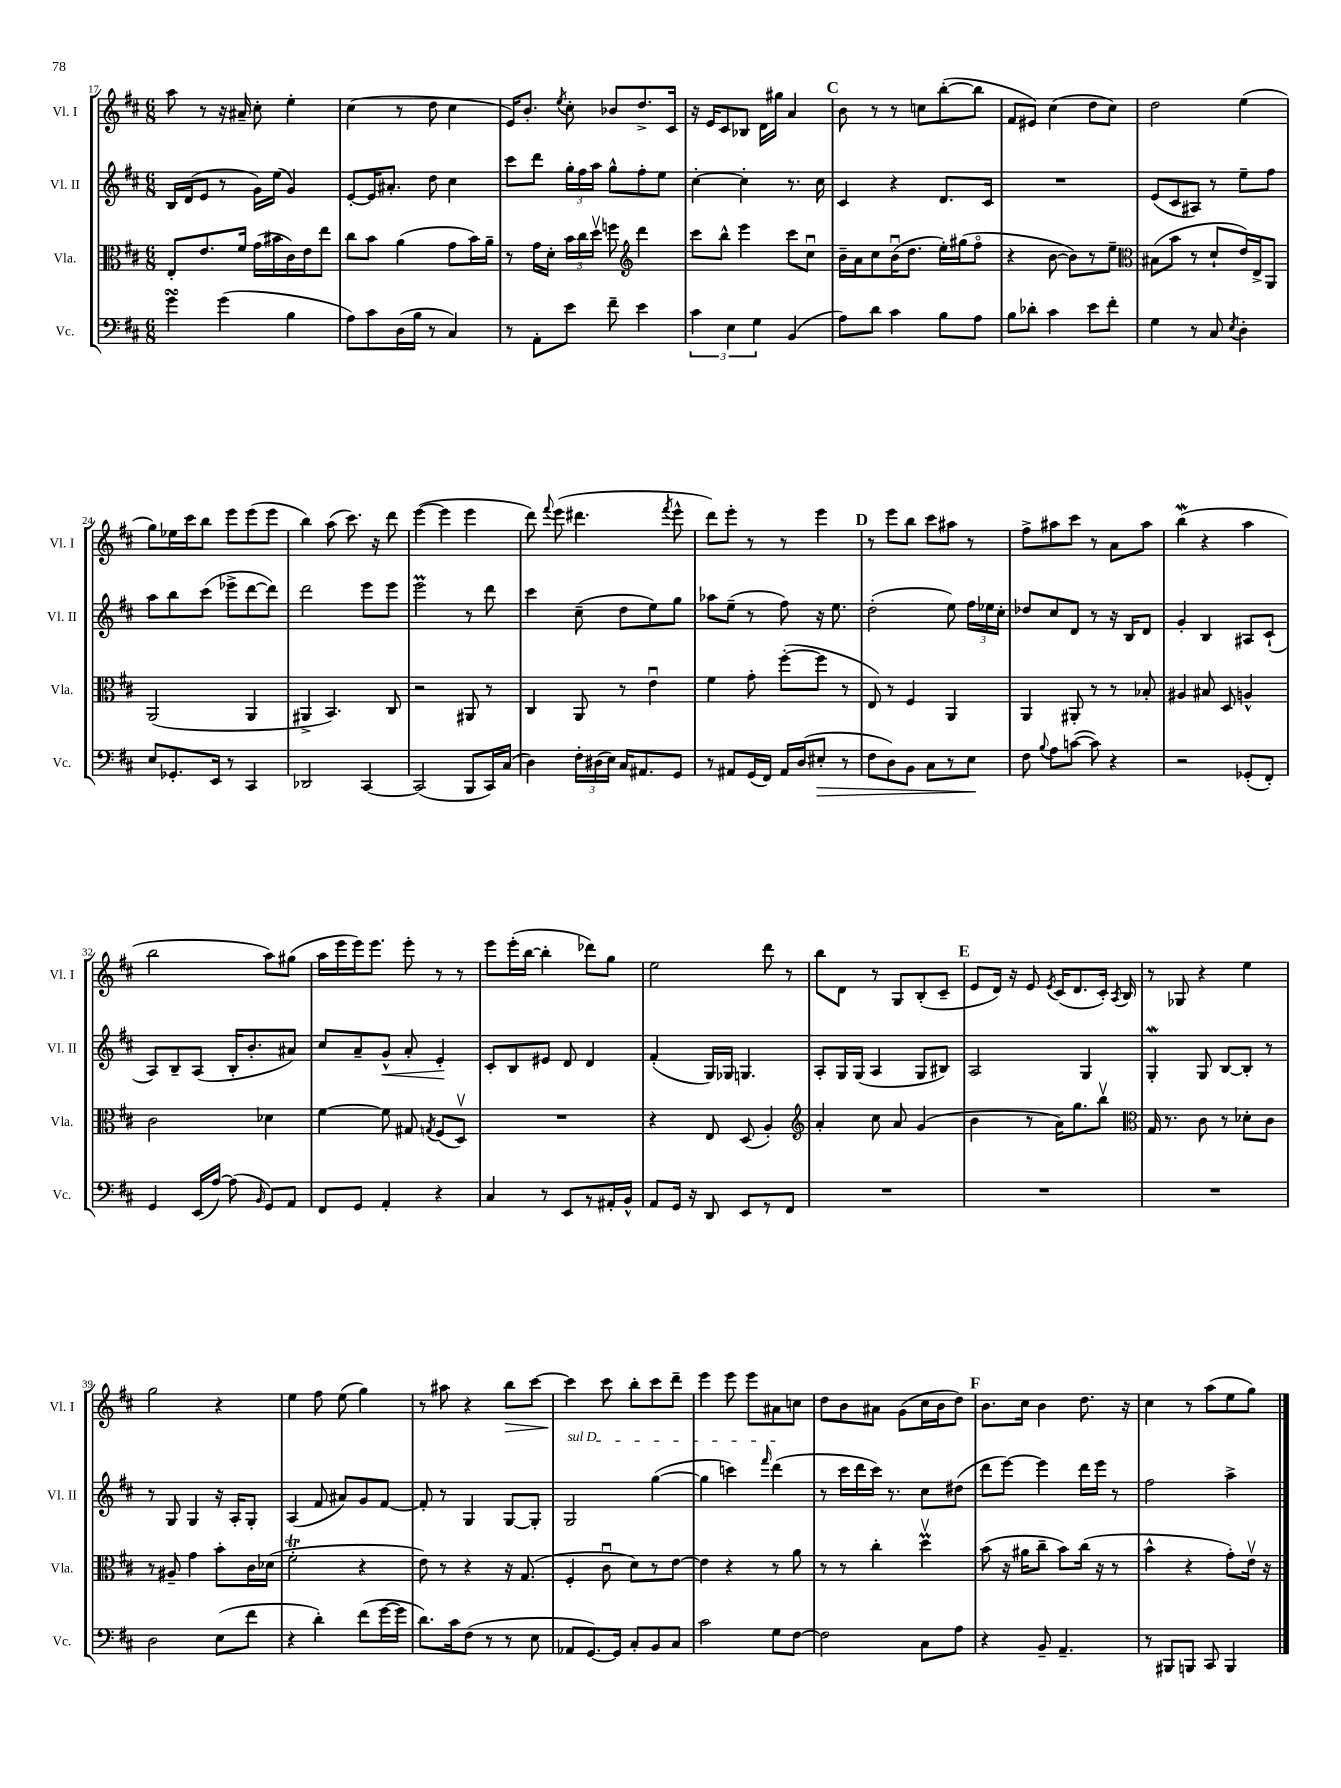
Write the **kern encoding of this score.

**kern	**kern	**kern	**kern
*staff4	*staff3	*staff2	*staff1
*clefF4	*clefC3	*clefG2	*clefG2
*k[f#c#]	*k[f#c#]	*k[f#c#]	*k[f#c#]
*M6/8	*M6/8	*M6/8	*M6/8
4g	8E'	16B	8aa
.	.	(16d	.
.	8.e	8e	8r
(4g	.	8r	16r
.	16f#	.	16a#~
.	(16g	16g)	8cc#'
.	16b#	(16ee	.
4B	16c#)	4g)	4ee'
.	16e	.	.
.	8ee	.	.
=	=	=	=
8A)	8cc#	[8e'	(4cc#
8c#	8b	16e]	.
.	.	8.a#'	.
(16D	(4a	.	8r
16B	.	.	.
8r	.	8dd	8dd
4C#)	8g	4cc#	4cc#
.	16b)	.	.
.	16a~	.	.
=	=	=	=
8r	8r	8ccc#	16e)
.	.	.	8.b'
8AA'	16g	8ddd	.
.	16d'	.	.
.	.	.	8qee
8e	24b	24gg'	8cc#'
.	24cc#	24ff#	.
.	24ddv	24aa	.
8f#~	8ff	8gg^^	8b-
*	*clefG2	*	*
4e	4ddd	8ff#'	8.dd^
.	.	8ee	.
.	.	.	16c#
=	=	=	=
6c#	8ccc#	[4cc#'	16r
.	.	.	16e
.	8bb^^	.	8c#
6E	.	.	.
.	4eee	4cc#']	8B-
6G	.	.	.
.	.	.	16d
.	.	.	16gg#
(4BB	8ccc#	8.r	4a
.	8cc#u	.	.
.	.	16cc#	.
=	=	=	=
8A)	16b~	4c#	8b
.	16a	.	.
8d	8cc#	.	8r
4c#	(16bu	4r	8r
.	8.dd	.	.
.	.	.	8cc
8B	16ee')	8.d	([8bb'
.	(16gg#	.	.
8A	8ff#o	.	8bb]
.	.	16c#	.
=	=	=	=
8B	4r	2.r	8f#
8d-'	.	.	8e#)
4c#	[8b	.	(4cc#
.	8b])	.	.
8e	8r	.	8dd
8f#'	8ee~	.	8cc#)
=	=	=	=
*	*clefC3	*	*
4G	(8B#	(8e	2dd
.	8b	8c#	.
8r	8r	8A#)	.
8C#	8d`	8r	.
8qE	.	.	.
4D'	16e)	8ee~	(4ee
.	16E^	.	.
.	8AA	8ff#	.
=	=	=	=
8E	(2AA	8aa	8gg)
8.GG-'	.	8bb	16ee-
.	.	.	16ccc#
.	.	(8ccc#	8bb
16EE	.	.	.
8r	.	8eee-^	8eee
4CC#	4AA	[8ddd	(8eee
.	.	8ddd])	8eee
=	=	=	=
2DD-	4AA#^	2ddd	4bb)
.	4.BB)	.	(8aa
.	.	.	8.ccc#)
[4CC#	.	8eee	.
.	.	.	16r
.	8C#	8eee	8ddd
=	=	=	=
(2CC#]	2r	2eee	([4eee
.	.	.	4eee]
8BBB	8AA#	8r	4eee
16CC#)	8r	8ddd	.
(16C#	.	.	.
=	=	=	=
4D)	4C#	4ccc#	8ddd)
.	.	.	8qqfff#
.	.	.	(8eee
24F#'	8AA	(8cc#~	4.ddd#
(24D#	.	.	.
24E)	.	.	.
16C#	8r	8dd	.
8.AA#	.	.	.
.	4eu	8ee)	.
.	.	.	8qfff#
8GG	.	8gg	8eee^^
=	=	=	=
8r	4f#	8aa-	8ddd)
8AA#	.	(8ee~	8eee'
(16GG	8g'	8r	8r
16FF#)	.	.	.
16AA#	([8ff#'	8ff#)	8r
(16D	.	.	.
8E#'	8ff#]	16r	4eee
.	.	8.ee	.
8r	8r	.	.
=	=	=	=
8F#	8E)	(2dd'	8r
8D)	8r	.	8eee
8BB	4F#	.	8bb
8C#	.	.	8ccc#
8r	4AA	8ee)	8aa#
8E	.	24ff#	8r
.	.	24ee-	.
.	.	24cc#'	.
=	=	=	=
8F#	4AA	8dd-	8ff#^
8qqB	.	.	.
8A	.	8cc#	8aa#
([8c	8AA#'	8d	8ccc#
8c])	8r	8r	8r
4r	8r	16r	8a
.	.	16B	.
.	8B-'	8d	8aa#
=	=	=	=
2r	4A#	4g'	(4bb
.	8B#	4B	4r
.	8D	.	.
(8GG-'	4A^^	8A#	4aa
8FF#')	.	(8c#`	.
=	=	=	=
4GG	2c#	8A)	2bb
.	.	8B~	.
(16EE	.	(8A	.
[16A)	.	.	.
(8A]	.	16B'	.
.	.	8.b'	.
16qqBB	.	.	.
8GG)	4d-	.	8aa)
8AA	.	8a#)	(8gg#
=	=	=	=
8FF#	[4f#	8cc#	16aa
.	.	.	16eee
8GG	.	8a~	16eee)
.	.	.	8.eee
4AA'	8f#]	8g^^	.
.	8G#	8a'	8eee'
.	8qG	.	.
4r	(8F#	4e'	8r
.	8Dv)	.	8r
=	=	=	=
4C#	2.r	8c#'	8eee
.	.	8B	(16eee'
.	.	.	[16bb
8r	.	8e#	4bb']
8EE	.	8d	.
8r	.	4d	8ddd-)
16AA#'	.	.	8gg
16BB^^	.	.	.
=	=	=	=
8AA	4r	(4f#'	2ee
16GG	.	.	.
16r	.	.	.
8DD	8E	16G)	.
.	.	16G-	.
8EE	(8D	4.G	.
8r	4A')	.	8ddd
8FF#	.	.	8r
=	=	=	=
*	*clefG2	*	*
2.r	4a'	8A'	8bb
.	.	16G	8d
.	.	(16G	.
.	8cc#	4A	8r
.	8a	.	8G
.	(4g	8G	(8B'
.	.	8B#)	8c#~
=	=	=	=
2.r	4b	2A	8e
.	.	.	16d)
.	.	.	16r
.	8r	.	8e
.	.	.	8qe
.	16a)	.	(16c#
.	8.gg	.	8.d
.	.	4G	.
.	8bbv	.	16c#')
.	.	.	8qA
.	.	.	16B
=	=	=	=
*	*clefC3	*	*
2.r	16G	4G'	8r
.	8.r	.	.
.	.	.	8G-
.	8c#	8G	4r
.	8r	[8B	.
.	8d-'	8B']	4ee
.	8c#	8r	.
=	=	=	=
2D	8r	8r	2gg
.	8A#~	8G	.
.	4g	4G	.
(8E	8b'	16r	4r
.	.	16A'	.
8f#	16c#	8G'	.
.	(16d-	.	.
=	=	=	=
4r	2f#'	(4A	4ee
4d')	.	8f#	8ff#
.	.	8a#)	(8ee
(8f#	4r	8g	4gg)
[16g	.	[8f#	.
16g]	.	.	.
=	=	=	=
8.d)	8e)	8f#']	8r
.	8r	8r	8aa#
16c#	.	.	.
(8F#	4r	4G	4r
8r	.	.	.
8r	16r	[8G	8bb
.	(8.G	.	.
8E	.	8G']	[8ccc#
=	=	=	=
8AA-	4F#'	2G	4ccc#]
[8.GG)	.	.	.
.	8c#u	.	8ccc#
16GG]	.	.	.
8C#'	8d)	.	8bb'
8BB	8r	([4gg	8ccc#
8C#	[8e	.	8ddd~
=	=	=	=
2c#	4e]	4gg]	4eee
.	4r	4ccc)	8eee
.	.	.	8eee
.	.	16qqfff#	.
8G	8r	(4ddd	8a#
[8F#	8a	.	8cc
=	=	=	=
2F#]	8r	8r	8dd
.	8r	16ccc#	8b
.	.	16ddd	.
.	4cc#'	16ccc#)	8a#
.	.	8.r	.
.	.	.	(8g
8C#	4ddv	8cc#	16cc#
.	.	.	16b
8A	.	(8dd#	8dd)
=	=	=	=
4r	(8b	8ddd	8.b
.	16r	[8eee)	.
.	16a#	.	16cc#
8BB~	8cc#~	4eee]	4b
4.AA~	8b)	.	.
.	(16cc#	16ddd	8.dd
.	16r	16eee	.
.	8r	8r	.
.	.	.	16r
=	=	=	=
8r	4b^^	2ff#	4cc#
8BBB#	.	.	.
8BBB	4r	.	8r
8CC#	.	.	(8aa
4BBB	8g')	4aa^	8ee
.	16ev	.	8gg)
.	16r	.	.
==	==	==	==
*-	*-	*-	*-
